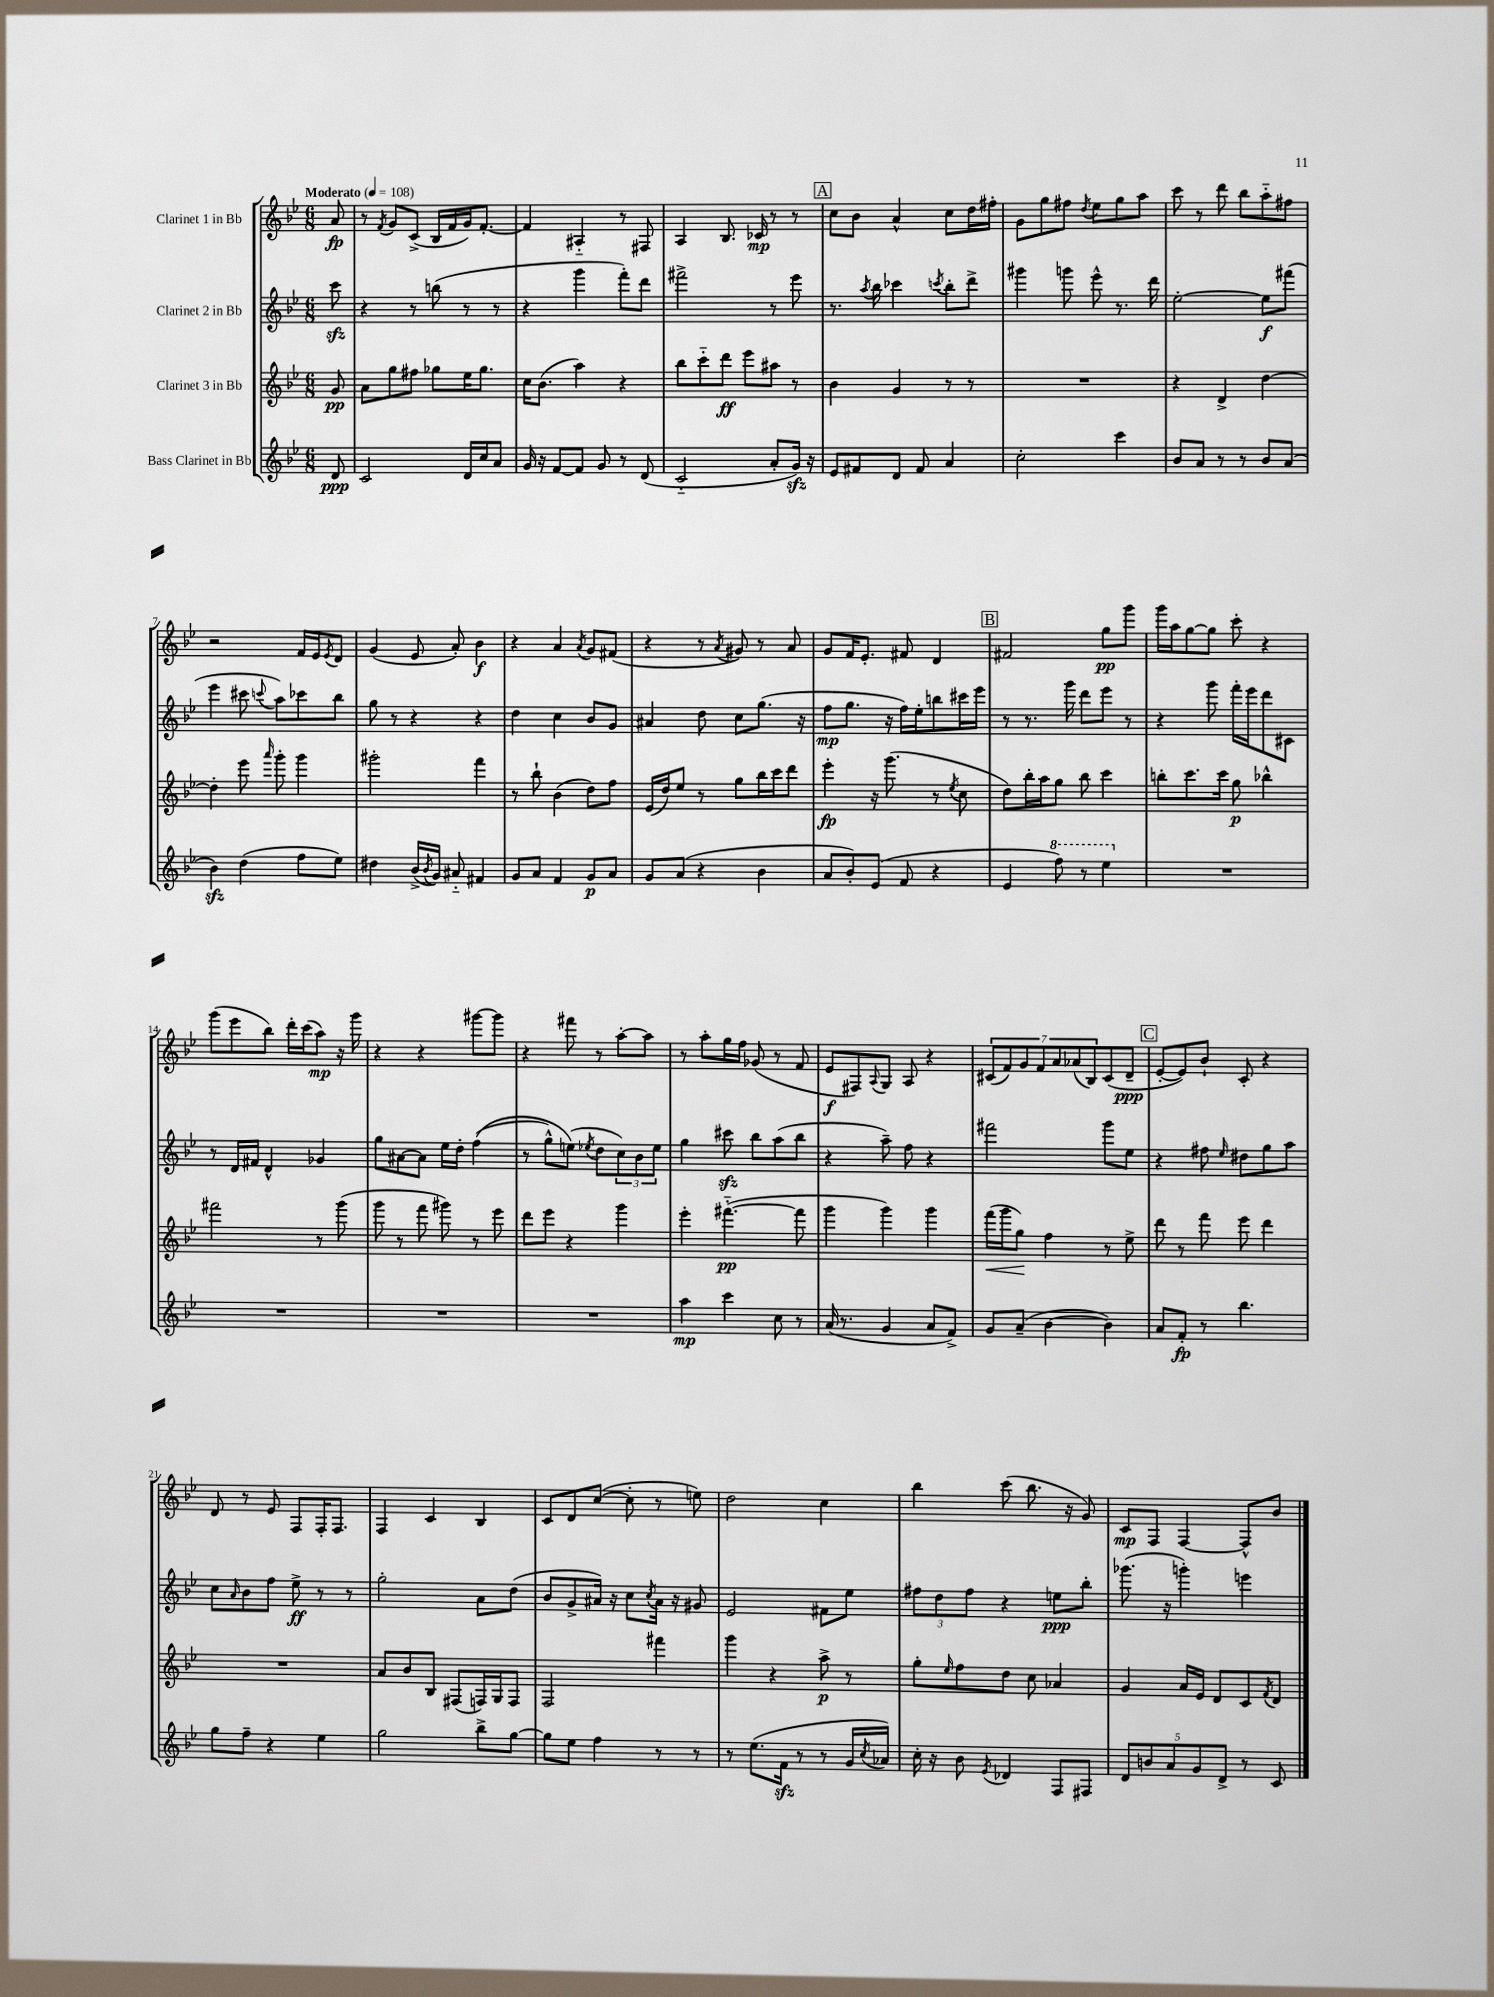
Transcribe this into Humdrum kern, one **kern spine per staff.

**kern	**kern	**kern	**kern
*staff4	*staff3	*staff2	*staff1
*clefG2	*clefG2	*clefG2	*clefG2
*k[b-e-]	*k[b-e-]	*k[b-e-]	*k[b-e-]
*M6/8	*M6/8	*M6/8	*M6/8
*MM108	*MM108	*MM108	*MM108
8d	8g	8ccc	8a
=	=	=	=
2c	8a	4r	8r
.	.	.	8qf
.	8gg	.	8g
.	8ff#	8r	(8c^
.	8gg-	(8bb	16B-
.	.	.	16f
16d	16ee-	8r	16g)
16cc	8.gg-	.	[8.f'
8a	.	8r	.
=	=	=	=
16g	16cc	4r	4f]
16r	(8.b-	.	.
[8f	.	.	.
8f]	4aa)	4ggg	4A#'~
8g	.	.	.
8r	4r	8fff')	8r
(8d	.	8ddd	8F#
=	=	=	=
2c'~	8bb-	2fff#^	4A
.	8ccc'~	.	.
.	8ddd	.	8.B-
.	8eee-	.	.
.	.	.	16c-
8a'	8aa#	8r	8r
16g)	8r	8eee-	8r
16r	.	.	.
=	=	=	=
8e-	4b-	8.r	8cc
8f#	.	.	8b-
.	.	8qaa	.
.	.	16bb-	.
8d	4g	4ccc-	4a^^
8f#	.	.	.
.	.	8qccc	.
4a	8r	8bb-'	8cc
.	8r	8ddd^	16dd
.	.	.	16ff#'
=	=	=	=
2cc'	2.r	4ggg#	8g
.	.	.	8gg
.	.	8ggg	8ff#
.	.	.	8qdd
.	.	8eee-^^	8ee-
4ccc	.	8.r	8gg
.	.	.	8aa
.	.	16ddd	.
=	=	=	=
8b-	4r	[2ee-'	8ccc
8a	.	.	8r
8r	4d^	.	8ddd
8r	.	.	8bb-
8b-	[4dd	8ee-]	8aa'~
(8a	.	(8fff#	8ff#
=	=	=	=
4b-)	4dd']	4eee-	2r
(4dd	8eee-	8ccc#	.
.	16qqaaa	8qqccc	.
.	8ggg'	8aa)	.
8ff	4ggg	8ccc-	16f
.	.	.	16e-
.	.	.	8qe-
8ee-)	.	8bb-	8d
=	=	=	=
4dd#	2ggg#'	8gg	(4g
.	.	8r	.
(16b-^	.	4r	8e-
8qb-	.	.	.
16g)	.	.	.
8a#'~	.	.	8a')
4f#	4fff	4r	4b-
=	=	=	=
8g	8r	4dd	4r
8a	8bb-`	.	.
4f	(4b-	4cc	4a
.	.	.	8qa
8g	8dd)	8b-	8g
8a	8ff	8g	(8f#
=	=	=	=
8g	(16e-	4a#	4r
.	16dd)	.	.
(8a	8ee-	.	.
4r	8r	8dd	8r
.	.	.	8qa
.	8gg	8cc	8g#)
4b-	16bb-	(8.gg	8r
.	16ccc	.	.
.	8ddd	.	8a
.	.	16r	.
=	=	=	=
8a	4eee-'	8ff	8g
8b-')	.	8.gg	16f
.	.	.	8.e-'
(8e-	16r	.	.
.	(8.ggg	16r	.
8f	.	16ff)	8f#
.	.	16ee-'	.
4r	8r	8bb	4d
.	8qee-	.	.
.	8cc	16ccc#	.
.	.	16eee-	.
=	=	=	=
4e-	8dd)	8r	2f#
.	16bb-'	8.r	.
.	16aa	.	.
8fff)	8gg	.	.
.	.	16ggg	.
8r	8bb-	8ddd	.
4eee-	4ccc	8eee-	8gg
.	.	8r	8ggg
=	=	=	=
2.r	8bb'	4r	16ggg
.	.	.	16aa
.	8.ccc	.	[8gg
.	.	8ggg	8gg]
.	16ccc	.	.
.	8gg	16fff'	8ccc'
.	.	16eee-	.
.	4bb-^^	8ddd	4r
.	.	8c#	.
=	=	=	=
2.r	2fff#	8r	(8ggg
.	.	16d	8eee-
.	.	16f#	.
.	.	4d^^	8bb-)
.	.	.	16ddd'
.	.	.	(16ccc
.	8r	4g-	8aa)
.	(8ggg	.	16r
.	.	.	16ggg
=	=	=	=
2.r	8ggg	8gg	4r
.	8r	[8a#	.
.	8fff	8a#]	4r
.	8ggg#)	16ee-	.
.	.	16dd'	.
.	8r	&((4ff	[8ggg#
.	8eee-	.	8ggg#]
=	=	=	=
2.r	8ddd	8r	4r
.	8eee-	8gg^^)	.
.	4r	(8ee&)	8fff#
.	.	8qee-	.
.	.	8dd	8r
.	4ggg	12cc)	[8aa'
.	.	12b-	.
.	.	.	8aa]
.	.	12ee-	.
=	=	=	=
4aa	4eee-'	4gg	8r
.	.	.	8aa'
4ccc	([4.fff#'~	8ccc#	16gg
.	.	.	16ff
.	.	8bb-	(8g-
8cc	.	(8aa	8r
8r	8fff#]	8bb-	8f
=	=	=	=
(16a	4ggg	4r	8e-
8.r	.	.	.
.	.	.	8F#)
.	.	.	8qqA
4g	4ggg)	8aa~)	8G
.	.	8ff	8A
8a	4ggg	4r	4r
8f^)	.	.	.
=	=	=	=
8g	(16fff	2fff#	(14c#
.	16ggg	.	.
.	.	.	14f)
(8a~	8gg)	.	.
.	.	.	14g
.	.	.	14f
[4b-	4ff	.	.
.	.	.	14a
.	.	.	(14a-
.	.	.	14B-)
4b-])	8r	8ggg	(8c#
.	8ee-^	8ee-	8d~
=	=	=	=
8a	8ddd	4r	[8e-'
8f'	8r	.	8e-])
8r	8fff	8ff#	8b-`
.	.	16qqee-	.
4.bb-	8eee-	8dd#	8c'
.	4ddd	8gg	4r
.	.	8aa	.
=	=	=	=
8gg	2.r	8cc	8d
.	.	16qqa	.
8ff~	.	8b-	8r
4r	.	8ff	8e-
.	.	8ee-^	8F
4ee-	.	8r	16F'
.	.	.	8.F
.	.	8r	.
=	=	=	=
2gg	8a	2gg'	4F
.	8b-	.	.
.	8B-	.	4c
.	(8F#	.	.
8bb-^	16F)	8a	4B-
.	16G	.	.
[8gg	8F	(8dd	.
=	=	=	=
8gg]	2F	8b-	8c
8ee-	.	8g^	8d
4ff	.	16a#)	([8cc
.	.	16r	.
.	.	8cc	8cc']
.	.	8qcc	.
8r	4fff#	16a#	8r
.	.	16r	.
8r	.	8g#	8ee)
=	=	=	=
8r	4ggg	2e-	2dd
(8.ee-	.	.	.
.	4r	.	.
16f	.	.	.
8r	.	.	.
8r	8aa^	8f#	4cc
16g	8r	8ee-	.
8qcc	.	.	.
16a-)	.	.	.
=	=	=	=
16cc'	8gg'	12ff#	4bb-
16r	.	.	.
.	.	12dd	.
.	16qqee-	.	.
8b-	8ff	.	.
.	.	12ff#	.
8qe-	.	.	.
4d-	8dd	4r	(8ccc
.	8cc	.	8.bb-
8F	4a-	8ee	.
.	.	.	16r
8F#	.	8bb-'	8g)
=	=	=	=
10d	4g	(8.ggg-	8c
10b	.	.	.
.	.	.	8F
.	.	16r	.
10a	.	.	.
.	16a	4ggg')	[4F
10g	.	.	.
.	16e-	.	.
.	8d	.	.
10d^	.	.	.
8r	8c	4eee	8F^^]
.	8qf	.	.
8c	8d	.	8b-
==	==	==	==
*-	*-	*-	*-
